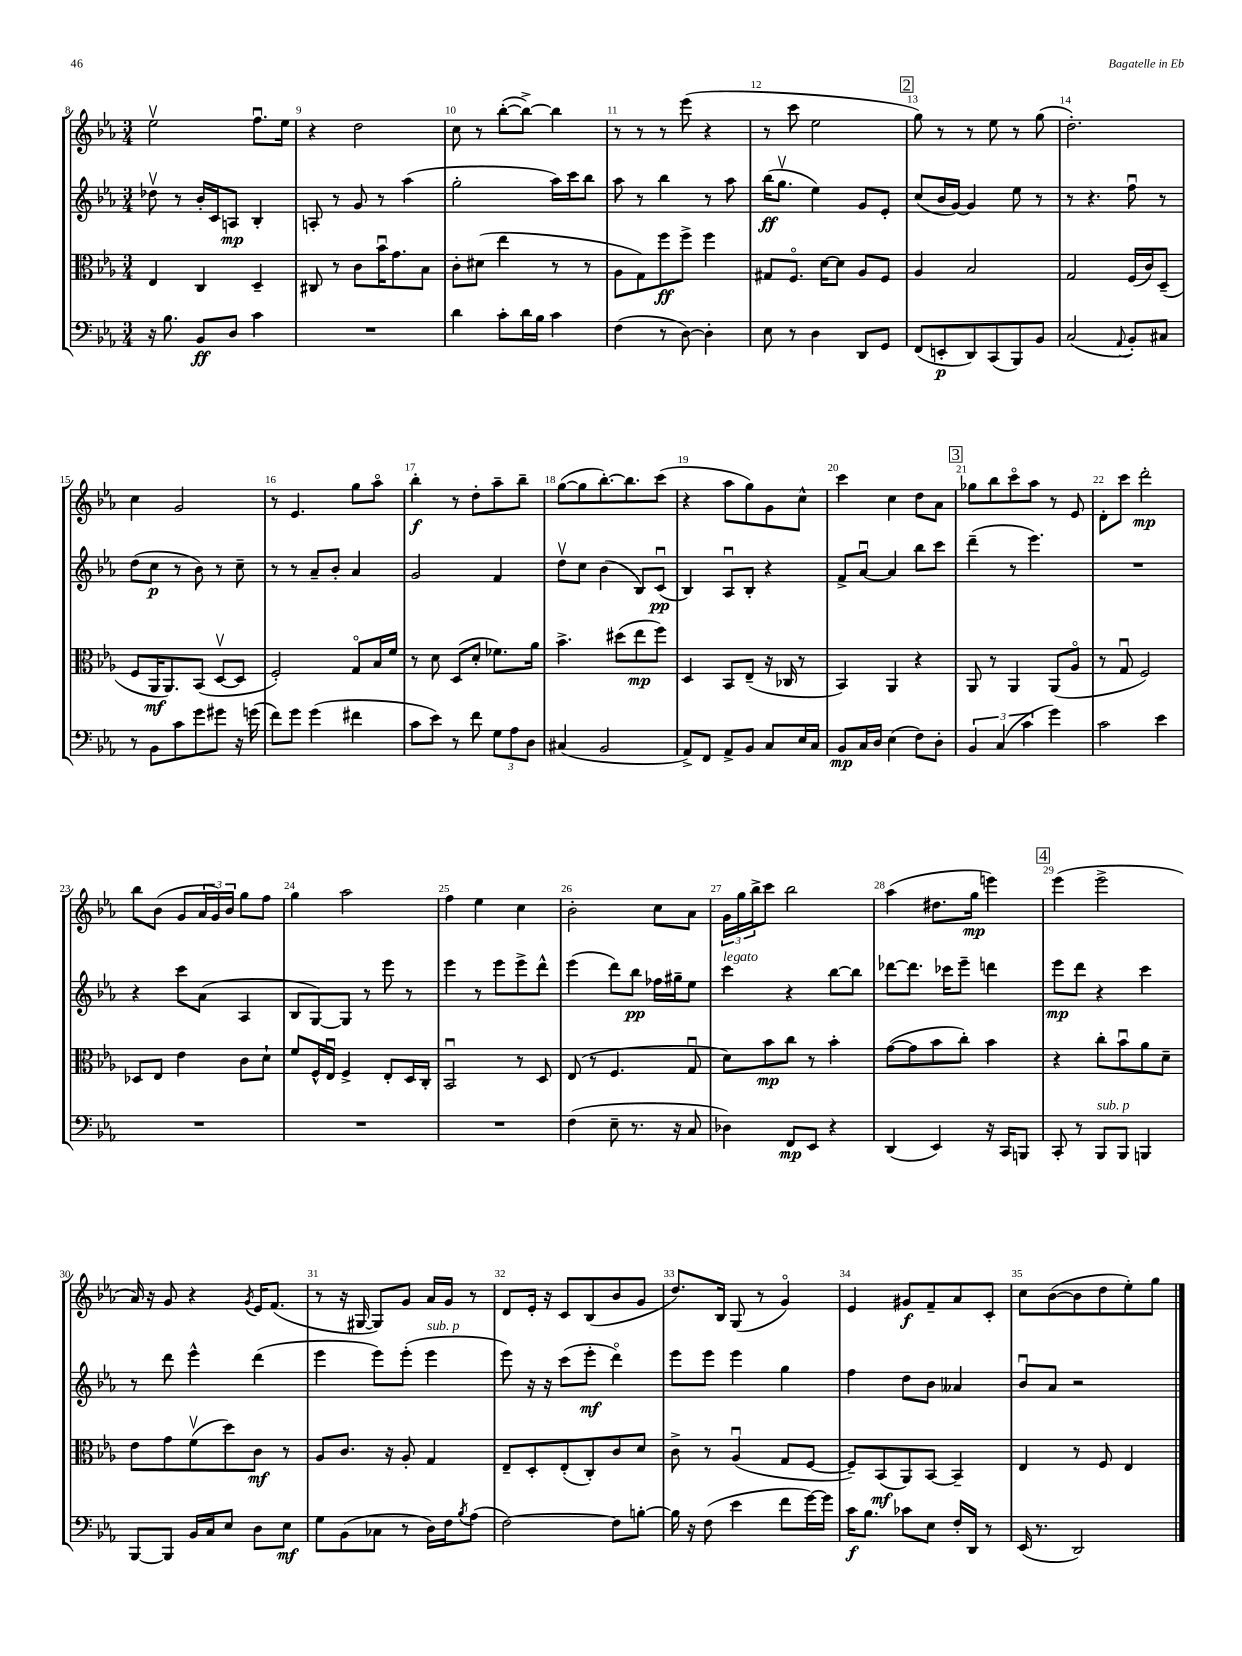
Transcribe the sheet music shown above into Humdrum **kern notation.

**kern	**dynam	**kern	**dynam	**kern	**dynam	**kern	**dynam
*part4	*part4	*part3	*part3	*part2	*part2	*part1	*part1
*staff4	*staff4	*staff3	*staff3	*staff2	*staff2	*staff1	*staff1
*clefF4	*	*clefC3	*	*clefG2	*	*clefG2	*
*k[b-e-a-]	*	*k[b-e-a-]	*	*k[b-e-a-]	*	*k[b-e-a-]	*
*M3/4	*	*M3/4	*	*M3/4	*	*M3/4	*
=8	=8	=8	=8	=8	=8	=8	=8
16r	.	4E-/	.	8dd-Xv\	.	2ee-v\	.
8.B-\	.	.	.	.	.	.	.
.	.	.	.	8r	.	.	.
8BB-/L	ff	4C/	.	16b-'/LL	.	.	.
.	.	.	.	16c/J	.	.	.
8D/J	.	.	.	8An/J	mp	.	.
4c\	.	4D~/	.	4B-'/	.	8.ffu\L	.
.	.	.	.	.	.	16ee-\Jk	.
=9	=9	=9	=9	=9	=9	=9	=9
2.r	.	8C#X/	.	8An'/	.	4r	.
.	.	8r	.	8r	.	.	.
.	.	8c\L	.	8g/	.	2dd\	.
.	.	16b-u\K	.	8r	.	.	.
.	.	8.g\	.	.	.	.	.
.	.	.	.	(4aa-\	.	.	.
.	.	8B-\J	.	.	.	.	.
=10	=10	=10	=10	=10	=10	=10	=10
4d\	.	8c'\L	.	2gg'\	.	8cc\	.
.	.	(8d#X\J	.	.	.	8r	.
8c'\L	.	4ee-\	.	.	.	([8bb-'\L	.
16d\L	.	.	.	.	.	8bb-^\J_)	.
16B-\JJ	.	.	.	.	.	.	.
4c\	.	8r	.	16aa-\LL)	.	4bb-\]	.
.	.	.	.	16ccc\J	.	.	.
.	.	8r	.	8bb-\J	.	.	.
=11	=11	=11	=11	=11	=11	=11	=11
(4F\	.	8A-\L	.	8aa-\	.	8r	.
.	.	8G\)	.	8r	.	8r	.
8r	.	8ff\	ff	4bb-\	.	8r	.
[8D\)	.	8ff^\J	.	.	.	(8eee-\	.
4D'\]	.	4ff\	.	8r	.	4r	.
.	.	.	.	8aa-\	.	.	.
=12	=12	=12	=12	=12	=12	=12	=12
8E-\	.	8G#X/L	.	(16bb-\KL	ff	8r	.
.	.	.	.	8.ggv\J	.	.	.
8r	.	8.F/J	.	.	.	8ccc\	.
4D\	.	.	.	4ee-\)	.	2ee-\	.
.	.	[16d\KL	.	.	.	.	.
.	.	8d\J]	.	.	.	.	.
8DD/L	.	8A-/L	.	8g/L	.	.	.
8GG/J	.	8F/J	.	8e-'/J	.	.	.
!!LO:REH:place=s1:t=2
=13	=13	=13	=13	=13	=13	=13	=13
(8FF/L	.	4A-/	.	(8cc/L	.	8gg\)	.
8EEn'/	p	.	.	16b-/L	.	8r	.
.	.	.	.	[16g/JJ)	.	.	.
8DD/)	.	2B-/	.	4g/]	.	8r	.
(8CC/	.	.	.	.	.	8ee-\	.
8BBB-/)	.	.	.	8ee-\	.	8r	.
8BB-/J	.	.	.	8r	.	(8gg\	.
=14	=14	=14	=14	=14	=14	=14	=14
(2C/	.	2G/	.	8r	.	2.dd'\)	.
.	.	.	.	4.r	.	.	.
8qqAA-/	.	.	.	.	.	.	.
8BB-'/L)	.	(16F/LL	.	8ffu\	.	.	.
.	.	16c/J)	.	.	.	.	.
8C#X/J	.	(8D~/J	.	8r	.	.	.
!!LO:LB:g=z
=15	=15	=15	=15	=15	=15	=15	=15
8r	.	8F/L	.	(8dd\L	.	4cc\	.
8BB-\L	.	16AA-/K	mf	8cc\J	p	.	.
.	.	8.AA-/)	.	.	.	.	.
8c\	.	.	.	8r	.	2g/	.
8g\	.	(8BB-/J	.	8b-\)	.	.	.
8g#X\J	.	[8Dv/L	.	8r	.	.	.
16r	.	8D/J]	.	8cc~\	.	.	.
(16gn\	.	.	.	.	.	.	.
=16	=16	=16	=16	=16	=16	=16	=16
8f\L)	.	2F'/)	.	8r	.	8r	.
8g\J	.	.	.	8r	.	4.e-/	.
(4g\	.	.	.	8a-~/L	.	.	.
.	.	.	.	8b-'/J	.	.	.
4f#X\	.	8G/L	.	4a-/	.	8gg\L	.
.	.	16B-/L	.	.	.	8aa-\J	.
.	.	16f/JJ	.	.	.	.	.
=17	=17	=17	=17	=17	=17	=17	=17
8c\L	.	8r	.	2g/	.	4bb-'\	f
8e-\J)	.	8d\	.	.	.	.	.
8r	.	(8D/L	.	.	.	8r	.
8f\	.	8d'/J	.	.	.	8dd'\L	.
12G\L	.	8.f-X\L)	.	4f/	.	8aa-~\	.
12A-\	.	.	.	.	.	.	.
.	.	.	.	.	.	8bb-~\J	.
12D\J	.	.	.	.	.	.	.
.	.	16a-\Jk	.	.	.	.	.
=18	=18	=18	=18	=18	=18	=18	=18
(4C#X/	.	4.b-^\	.	8ddv\L	.	([8gg\L	.
.	.	.	.	8cc\J	.	8gg\]	.
2BB-/	.	.	.	(4b-\	.	[8.bb-'\)	.
.	.	(8dd#X\L	.	.	.	.	.
.	.	.	.	.	.	8.bb-\]	.
.	.	8ee-\	mp	8B-/L)	.	.	.
.	.	8ff\J)	.	(8cu/J	pp	(8ccc\J	.
=19	=19	=19	=19	=19	=19	=19	=19
8AA-^/L)	.	4D/	.	4B-/)	.	4r	.
8FF/J	.	.	.	.	.	.	.
8AA-^/L	.	8BB-/L	.	8A-u/L	.	8aa-\L	.
8BB-/J	.	(8E-~/J	.	8B-'/J	.	8gg\)	.
8C/L	.	16r	.	4r	.	8g\	.
.	.	16C-X/	.	.	.	.	.
16E-/L	.	8r	.	.	.	8cc^^\J	.
16C/JJ	.	.	.	.	.	.	.
=20	=20	=20	=20	=20	=20	=20	=20
8BB-/L	mp	4BB-/)	.	8f^/L	.	4ccc\	.
16C/L	.	.	.	[8a-u/J	.	.	.
16D/JJ	.	.	.	.	.	.	.
(4E-\	.	4AA-/	.	4a-/]	.	4cc\	.
8F\L)	.	4r	.	8bb-\L	.	8dd\L	.
8D'\J	.	.	.	8ccc\J	.	8a-\J	.
!!LO:REH:place=s1:t=3
=21	=21	=21	=21	=21	=21	=21	=21
6BB-/	.	8AA-/	.	(4ddd~\	.	8gg-X\L	.
.	.	8r	.	.	.	8bb-\	.
(6C/	.	.	.	.	.	.	.
.	.	4AA-/	.	8r	.	8ccc\	.
6c\	.	.	.	.	.	.	.
.	.	.	.	4.eee-\)	.	8aa-\J	.
4g\)	.	(8AA-/L	.	.	.	8r	.
.	.	8A-/J	.	.	.	8e-/	.
=22	=22	=22	=22	=22	=22	=22	=22
2c\	.	8r	.	2.r	.	8d'\L	.
.	.	8Gu/	.	.	.	8ccc\J	.
.	.	2F/)	.	.	.	2ddd'\	mp
4e-\	.	.	.	.	.	.	.
!!LO:LB:g=z
=23	=23	=23	=23	=23	=23	=23	=23
2.r	.	8D-X/L	.	4r	.	8bb-\L	.
.	.	8E-/J	.	.	.	(8b-\J	.
.	.	4e-\	.	8ccc\L	.	8g/L	.
.	.	.	.	(8a-\J	.	24a-/L	.
.	.	.	.	.	.	24g/)	.
.	.	.	.	.	.	24b-/JJ	.
.	.	8c\L	.	4A-/	.	8gg\L	.
.	.	8d`\J	.	.	.	8ff\J	.
=24	=24	=24	=24	=24	=24	=24	=24
2.r	.	8f/L	.	8B-/L	.	4gg\	.
.	.	16F^^/L	.	[8G/)	.	.	.
.	.	16E-u/JJ	.	.	.	.	.
.	.	4F^/	.	8G/J]	.	2aa-\	.
.	.	.	.	8r	.	.	.
.	.	8E-'/L	.	8eee-\	.	.	.
.	.	16D/L	.	8r	.	.	.
.	.	16C'/JJ	.	.	.	.	.
=25	=25	=25	=25	=25	=25	=25	=25
2.r	.	2BB-u/	.	4eee-\	.	4ff\	.
.	.	.	.	8r	.	4ee-\	.
.	.	.	.	8eee-\L	.	.	.
.	.	8r	.	8eee-^\	.	4cc\	.
.	.	8D/	.	8ddd^^\J	.	.	.
=26	=26	=26	=26	=26	=26	=26	=26
(4F\	.	(8E-/	.	(4eee-\	.	2b-'\	.
.	.	8r	.	.	.	.	.
8E-~\	.	4.F/	.	8ddd\L)	.	.	.
8.r	.	.	.	8bb-\J	pp	.	.
.	.	.	.	16ff-X\LL	.	8cc\L	.
16r	.	.	.	16gg#X~\J	.	.	.
8C/	.	8Gu/	.	8ee-\J	.	8a-\J	.
=27	=27	=27	=27	=27	=27	=27	=27
!	!	!	!	!LO:TX:a:i:t=legato	!	!	!
4D-X\)	.	8d\L)	.	4ccc\	.	24g\LL	.
.	.	.	.	.	.	24gg\	.
.	.	.	.	.	.	24bb-^\J	.
.	.	8b-\	mp	.	.	8ccc\J	.
8FF/L	mp	8cc\J	.	4r	.	2bb-\	.
8EE-/J	.	8r	.	.	.	.	.
4r	.	4b-'\	.	[8bb-\L	.	.	.
.	.	.	.	8bb-\J]	.	.	.
=28	=28	=28	=28	=28	=28	=28	=28
(4DD/	.	([8g\L	.	[8ddd-X\L	.	(4aa-\	.
.	.	8g\]	.	8.ddd-\J]	.	.	.
4EE-/)	.	8b-\	.	.	.	8.dd#X\L	.
.	.	.	.	16ccc-X\KL	.	.	.
.	.	8cc'\J)	.	8eee-~\J	.	.	.
.	.	.	.	.	.	16gg\Jk	mp
16r	.	4b-\	.	4dddn\	.	4eeen\)	.
16CC/KL	.	.	.	.	.	.	.
8BBBn/J	.	.	.	.	.	.	.
!!LO:REH:place=s1:t=4
=29	=29	=29	=29	=29	=29	=29	=29
8CC'/	.	4r	.	8eee-\L	mp	(4eee-\	.
8r	.	.	.	8ddd\J	.	.	.
!LO:TX:a:i:t=sub. p	!	!	!	!	!	!	!
8BBB-/L	.	8cc'\L	.	4r	.	2eee-^\	.
8BBB-/J	.	8b-u\	.	.	.	.	.
4BBBn/	.	8a-\	.	4ccc\	.	.	.
.	.	8d~\J	.	.	.	.	.
!!LO:LB:g=z
=30	=30	=30	=30	=30	=30	=30	=30
[8BBB-/L	.	8e-\L	.	8r	.	16a-/)	.
.	.	.	.	.	.	16r	.
8BBB-/J]	.	8g\	.	8ddd\	.	8g/	.
16BB-/LL	.	(8fv\	.	4eee-^^\	.	4r	.
16C/J	.	.	.	.	.	.	.
8E-/J	.	8dd\)	.	.	.	.	.
.	.	.	.	.	.	8qg/	.
8D\L	.	8c\J	mf	(4ddd\	.	16e-/KL	.
.	.	.	.	.	.	(8.f/J	.
8E-\J	mf	8r	.	.	.	.	.
=31	=31	=31	=31	=31	=31	=31	=31
8G\L	.	8A-/L	.	4eee-\	.	8r	.
(8BB-\	.	8.c/J	.	.	.	16r	.
.	.	.	.	.	.	[16G#X/	.
8C-X\J	.	.	.	8eee-\L)	.	8G#/L])	.
.	.	16r	.	.	.	.	.
8r	.	8A-'/	.	(8eee-'\J	.	8g/J	.
!	!	!	!	!LO:TX:a:i:t=sub. p	!	!	!
16D\LL)	.	4G/	.	4eee-\	.	16a-/LL	.
16F\J	.	.	.	.	.	16g/JJ	.
8qB-/	.	.	.	.	.	.	.
(8A-\J	.	.	.	.	.	8r	.
=32	=32	=32	=32	=32	=32	=32	=32
[2F\)	.	8E-~/L	.	8eee-\)	.	8d/L	.
.	.	8D'/	.	16r	.	16e-'/Jk	.
.	.	.	.	16r	.	16r	.
.	.	(8E-'/	.	(8ccc\L	.	8c/L	.
.	.	8C'/)	.	8eee-'\J	mf	(8B-/	.
8F\L]	.	8c/	.	4ddd\)	.	8b-/	.
[8Bn'\J	.	8d/J	.	.	.	8g/J	.
=33	=33	=33	=33	=33	=33	=33	=33
16B\]	.	8c^\	.	8eee-\L	.	8.dd/L)	.
16r	.	.	.	.	.	.	.
(8F\	.	8r	.	8eee-\J	.	.	.
.	.	.	.	.	.	16B-/Jk	.
4e-\	.	(4A-u/	.	4eee-\	.	(8G/	.
.	.	.	.	.	.	8r	.
8f\L	.	8G/L	.	4gg\	.	4g/)	.
[16g\L)	.	[8F/J	.	.	.	.	.
16g\JJ]	.	.	.	.	.	.	.
=34	=34	=34	=34	=34	=34	=34	=34
16c\KL	f	8F~/L])	.	4ff\	.	4e-/	.
8.B-\J	.	.	.	.	.	.	.
.	.	(8BB-/	mf	.	.	.	.
8c-X\L	.	8AA-/)	.	8dd\L	.	8g#X/L	f
8E-\J	.	[8BB-/J	.	8b-\J	.	8f~/	.
16F'/LL	.	4BB-~/]	.	4a--X/	.	8a-/	.
16DD/JJ	.	.	.	.	.	.	.
8r	.	.	.	.	.	8c'/J	.
=35	=35	=35	=35	=35	=35	=35	=35
(16EE-/	.	4E-/	.	8b-u/L	.	8cc\L	.
8.r	.	.	.	.	.	.	.
.	.	.	.	8a-/J	.	([8b-\	.
2DD/)	.	8r	.	2r	.	8b-\]	.
.	.	8F/	.	.	.	8dd\	.
.	.	4E-/	.	.	.	8ee-'\)	.
.	.	.	.	.	.	8gg\J	.
==	==	==	==	==	==	==	==
*-	*-	*-	*-	*-	*-	*-	*-
